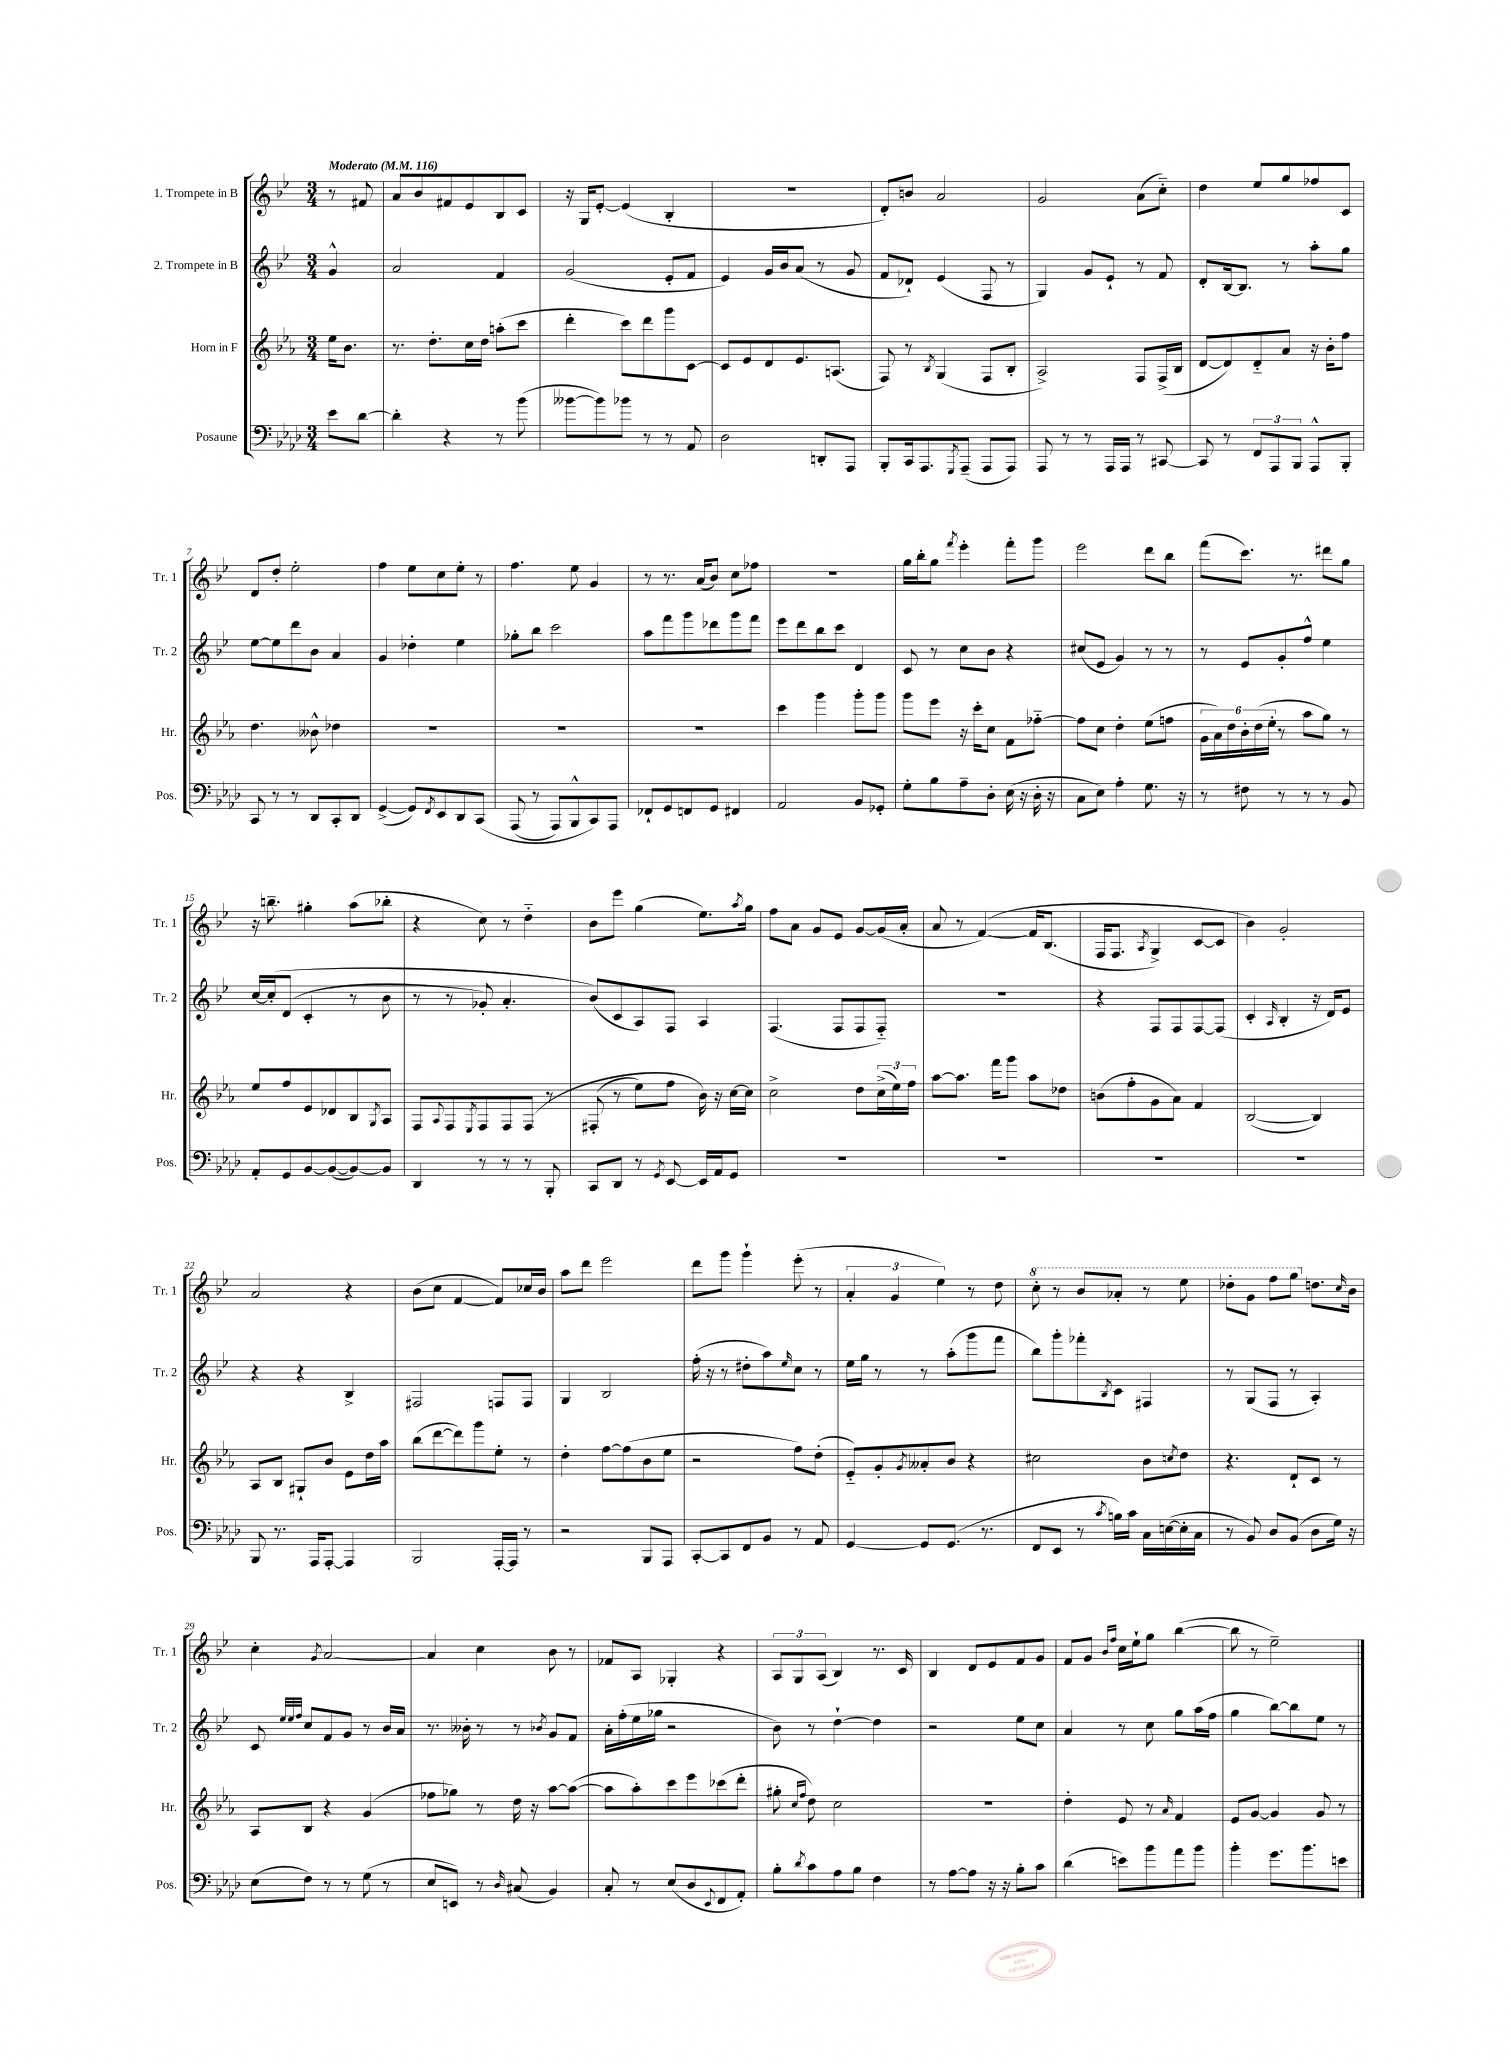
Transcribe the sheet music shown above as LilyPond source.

<<
\new StaffGroup <<
\new Staff = "s0" \with { instrumentName = "1. Trompete in B" shortInstrumentName = "Tr. 1" } {
    \clef treble \key bes \major \numericTimeSignature \time 3/4 \partial 4 \tempo "Moderato" 4 = 116
    r8 fis'8 |
    a'8 bes'8 fis'8 ees'8 bes8 c'8 |
    r16 g16 ees'8~-. ees'4( bes4-. |
    R2. |
    d'8-.) b'8 a'2 |
    g'2 a'8( c''8-_) |
    d''4 ees''8 g''8 fes''8 c'8 |
    d'8 d''8-. ees''2-. |
    f''4 ees''8 c''8 ees''8-. r8 |
    f''4. ees''8 g'4 |
    r8 r8. a'16( bes'8) c''8 fes''8 |
    R2. |
    g''16 bes''16-. g''8 \acciaccatura { f'''8 } ees'''4-. f'''8-. g'''8 |
    ees'''2 d'''8 bes''8 |
    f'''8( c'''8.) r8. dis'''8 g''8 |
    r16 b''8.-- gis''4-. a''8( bes''8-. |
    r4 c''8) r8 d''4-_ |
    bes'8 ees'''8 g''4( ees''8.) \acciaccatura { a''8 } g''16 |
    f''8 a'8 g'8 ees'8 g'8~ g'16( a'16-. |
    a'8 r8 f'4~)\( f'16 bes8.( |
    f16 f8. \acciaccatura { a8 } g4->) c'8~ c'8 |
    bes'4\) g'2-. |
    a'2 r4 |
    bes'8( c''8 f'4~ f'8) ces''16 bes'16 |
    a''8 d'''8 ees'''2 |
    d'''8 g'''8 g'''4-! ees'''8-.( r8 |
    \tuplet 3/2 { a'4-. g'4 ees''4) } r8 d''8 |
    \ottava #1 c'''8-. r8 bes''8 aes''8-. r8 ees'''8 |
    des'''8-. g''8 f'''8 g'''8 \ottava #0 d''!8. \grace { c''16 } bes'16 |
    c''4-. \acciaccatura { g'8 } a'2~ |
    a'4 c''4 bes'8 r8 |
    fes'8 a8 ges4-. r4 |
    \tuplet 3/2 { a8 g8 a8( } bes4) r8. c'16 |
    bes4 d'8 ees'8 f'8 g'8 |
    f'8 g'8 \grace { bes'16 f''16 } c''16 ees''16-! g''8 bes''4~( |
    bes''8 r8 ees''2--) \bar "|." |
}
\new Staff = "s1" \with { instrumentName = "2. Trompete in B" shortInstrumentName = "Tr. 2" } {
    \clef treble \key bes \major \numericTimeSignature \time 3/4 \partial 4
    g'4-^ |
    a'2 f'4 |
    g'2( ees'8-. f'8 |
    ees'4) g'16 bes'16 a'8( r8 g'8 |
    f'8 des'8-!) ees'4( f8 r8 |
    g4) g'8 ees'8-! r8 f'8 |
    d'8-. bes16~ bes8. r8 a''8-. g''8 |
    ees''8~ ees''8 d'''8 bes'8 a'4 |
    g'4 des''4-. ees''4 |
    ges''8-. bes''8 c'''2 |
    a''8 f'''8 g'''8 des'''8 g'''8 f'''8 |
    ees'''8 d'''8 bes''8 c'''8 d'4 |
    c'8 r8 c''8 bes'8 r4 |
    cis''8( ees'8 g'4) r8 r8 |
    r8 ees'8 g'8-. f''8-^ ees''4 |
    c''16~ c''16-.\( d'8( c'4-. r8 bes'8 |
    r8 r8 ges'8-.) a'4.-. |
    bes'8(\) c'8 a8) f8 a4 |
    f4.( f8 f8 f8-_) |
    R2. |
    r4 f8 f8 f8~ f8( |
    c'4-. \grace { a16 } bes4-. r16 d'16) ees'8 |
    r4 r4 bes4-> |
    fis2 f8 f8 |
    g4 bes2 |
    f''16-.( r16 r8 dis''8-. a''8) \grace { ees''16 } c''8 r8 |
    ees''16 g''16 r8 r8 a''8-.( g'''8 f'''8 |
    bes''8) g'''8-. fes'''8-. \acciaccatura { bes8 } c'8 fis4 |
    r8 g8( f8 r8 a4-.) |
    c'8 \grace { ees''32 ees''32 f''32 } c''8 f'8 g'8 r8 bes'16 a'16 |
    r8. beses'16-. r8 r8 \acciaccatura { bes'8 } g'8 f'8 |
    a'16-. f''16-.( ees''16 ges''16 r2 |
    bes'8) r8 d''4~-! d''4 |
    r2 ees''8 c''8 |
    a'4 r8 c''8 g''8 a''16( f''16 |
    g''4 bes''8~) bes''8 ees''8 r8 \bar "|." |
}
\new Staff = "s2" \with { instrumentName = "Horn in F" shortInstrumentName = "Hr." } {
    \clef treble \key ees \major \numericTimeSignature \time 3/4 \partial 4
    ees''16 bes'8. |
    r8. d''8.-. c''16 d''16 a''8-.( c'''8 |
    d'''4-. c'''8) d'''8 g'''8 c'8~ |
    c'8 ees'8 d'8 ees'8. a8.( |
    f8) r8 \acciaccatura { bes8 } g4( f8 bes8-. |
    aes2->) f8 f16->( bes16 |
    d'8~ d'8) d'8-_ aes'8 r16 bes'16-. f''8 |
    d''4. beses'8-^ des''4 |
    R2. |
    R2. |
    R2. |
    c'''4 g'''4 g'''8-. g'''8 |
    g'''8 ees'''8 r16 c'''16-. c''8 f'8 fes''8~-_ |
    fes''8 c''8 d''4-. ees''8( f''8 |
    \tuplet 6/4 { g'16 aes'16) d''16 bes'16-. d''16( ees''16-. } r8 aes''8 g''8) r8 |
    ees''8 f''8 ees'8 des'8 bes8 \acciaccatura { g8 } aes8 |
    f8 \appoggiatura { aes8 } f8 \acciaccatura { ees8 } f8 f8 f8\( r8 |
    fis8-.( r8 ees''8) f''8 bes'16\) r16 c''16~ c''16 |
    c''2-> d''8 \tuplet 3/2 { c''16->( ees''16) f''16 } |
    aes''8~ aes''8. f'''16 g'''8 aes''8 des''8 |
    b'8( f''8-. g'8 aes'8) f'4 |
    bes2~( bes4) |
    aes8 bes8 gis8-! bes'8 ees'8 d''16 aes''16 |
    bes''8( d'''8~ d'''8) g'''8 ees''8-. r8 |
    d''4-. f''8~ f''8( bes'8 ees''8 |
    r2 f''8) d''8-.( |
    ees'8-_) g'8-. \acciaccatura { g'8 } aeses'8-. bes'8 r4 |
    cis''2 bes'8 \acciaccatura { c''8 } d''8 |
    r4. d'8-! c'8 r8 |
    aes8 bes8 r4 g'4( |
    fes''8 ges''8) r8 d''16 r16 aes''8~ aes''8~( |
    aes''8 aes''8-.) c'''8 ees'''8 ces'''8( d'''8-. |
    gis''8-. \grace { c''16 f''16 } d''8) c''2 |
    R2. |
    d''4-. ees'8 r8 \grace { aes'16 } f'4 |
    ees'8 g'8~ g'4 g'8 r8 \bar "|." |
}
\new Staff = "s3" \with { instrumentName = "Posaune" shortInstrumentName = "Pos." } {
    \clef bass \key aes \major \numericTimeSignature \time 3/4 \partial 4
    ees'8 des'8~ |
    des'4-. r4 r8 bes'8( |
    beses'8~ beses'8) bes'8 r8 r8 aes,8 |
    des2 d,8-. aes,,8 |
    bes,,8-. c,16 aes,,8. \acciaccatura { g,,8 } aes,,8--( aes,,8 aes,,8) |
    aes,,8 r8 r8 aes,,16 aes,,16 r8 cis,8~ |
    cis,8 r8 \tuplet 3/2 { f,8 aes,,8 bes,,8 } aes,,8-^ bes,,8-. |
    c,8 r8 r8 des,8 c,8-. des,8 |
    g,4~->( g,8) \acciaccatura { f,8 } ees,8 des,8 c,8\( |
    aes,,8( r8 aes,,8) bes,,8-^ c,8\) aes,,8 |
    fes,8-! g,8 f,8 g,8 fis,4 |
    aes,2 bes,8 ges,8-. |
    g8-. bes8 aes8-- des8-. ees16( r16 des16-. r16 |
    c8 ees8) aes4-. g8. r16 |
    r8 fis8 r8 r8 r8 bes,8 |
    aes,8-. g,8 bes,8~ bes,8~( bes,8~) bes,8 |
    des,4 r8 r8 r8 bes,,8-. |
    c,8 des,8 r8 \acciaccatura { g,8 } ees,8~ ees,16 aes,16 g,8 |
    R2. |
    R2. |
    R2. |
    R2. |
    bes,,8 r8. aes,,16 aes,,8~-. aes,,4 |
    bes,,2 aes,,16~-. aes,,16 r8 |
    r2 bes,,8 aes,,8 |
    c,8~-. c,8 f,8 bes,8 r8 aes,8 |
    g,4~ g,8 g,8.( r8. |
    f,8 ees,8 r8 \acciaccatura { c'8 } b16) c'16 c16 e16~( e16-. c16 |
    r8 bes,8) des8 bes,8( des8 g16) r16 |
    ees8( f8) r8 r8 g8( r8 |
    ees8 e,8) r8 \grace { des16 } cis8( bes,4) |
    c8-. r8 ees8( des8 \appoggiatura { ees,8 } f,8 aes,8-.) |
    bes8-. \acciaccatura { des'8 } c'8 aes8 bes8 f4 |
    r8 aes8~ aes8 r16 r16 bes8-. c'8 |
    des'4( e'8) bes'8 aes'8 bes'8 |
    bes'4-. g'8. bes'8. e'8 \bar "|." |
}
>>
>>
